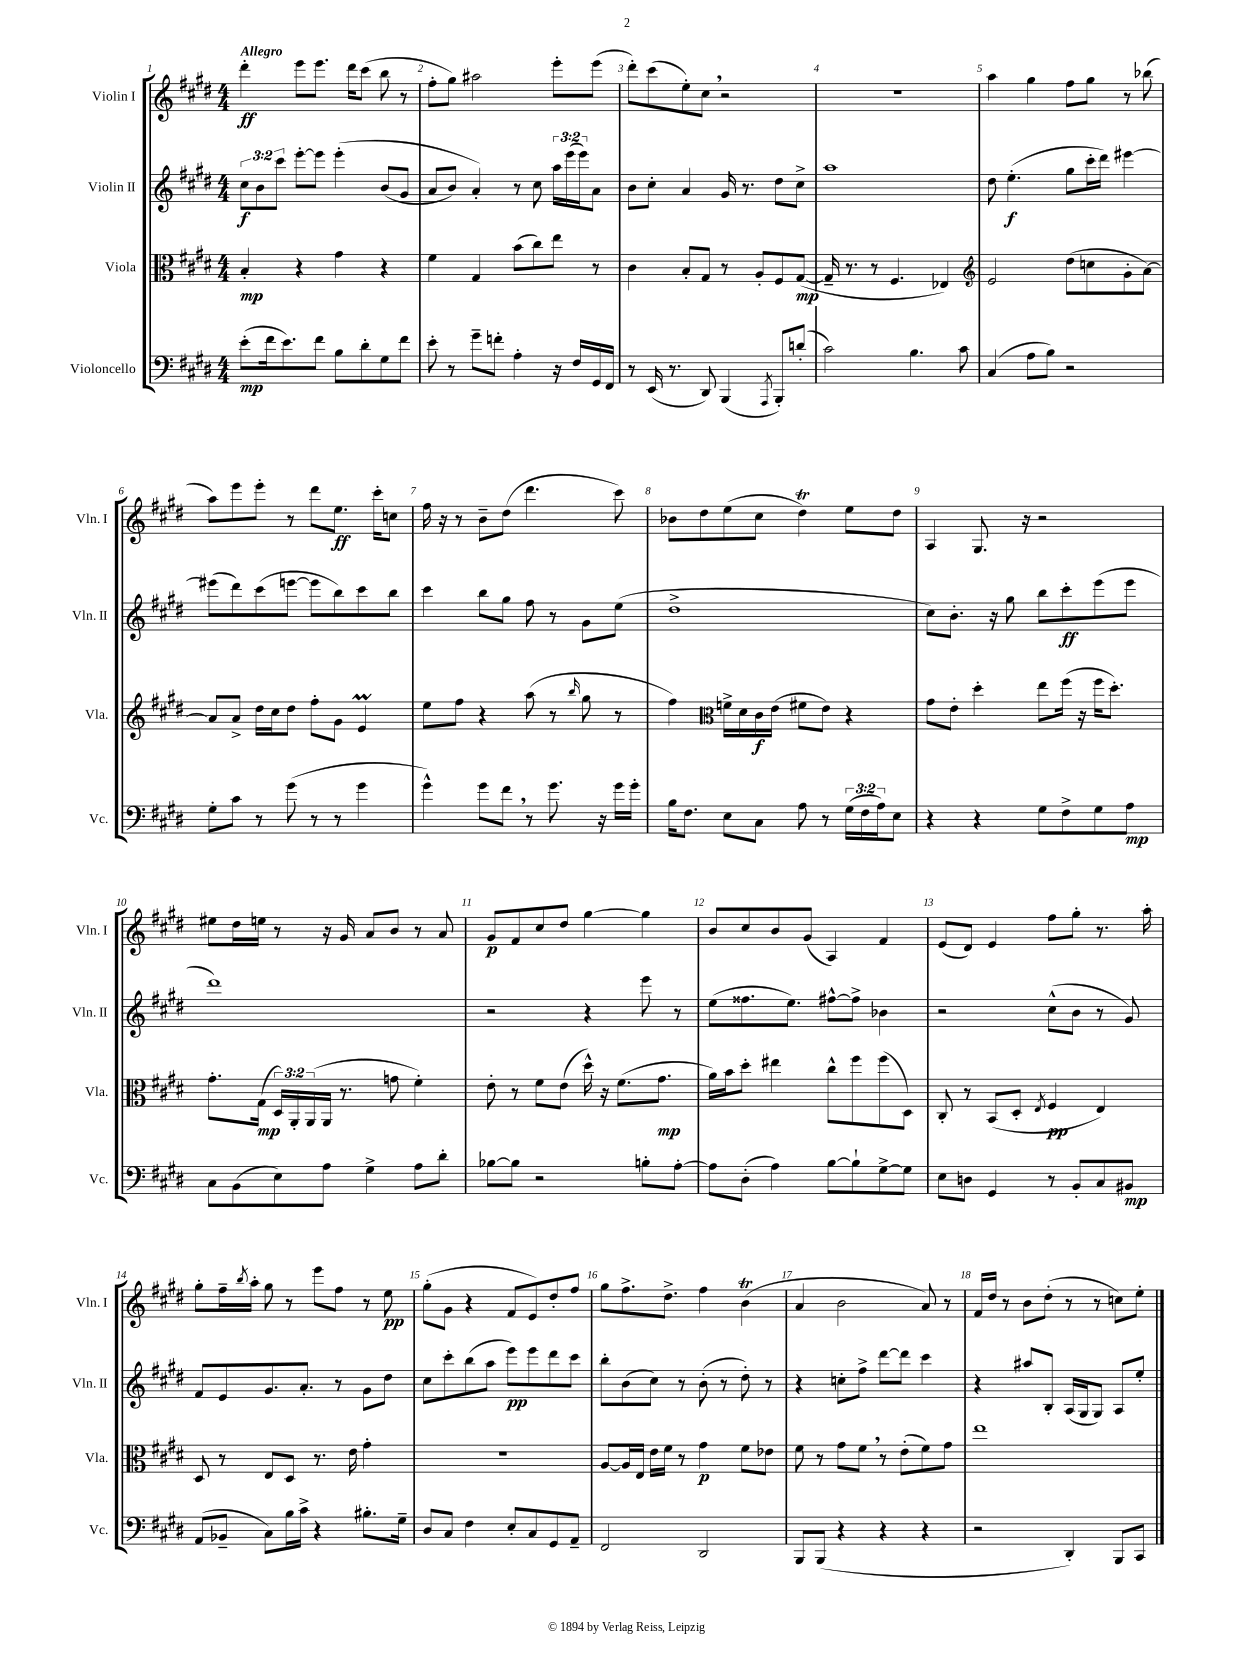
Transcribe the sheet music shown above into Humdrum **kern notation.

**kern	**kern	**kern	**kern
*staff4	*staff3	*staff2	*staff1
*clefF4	*clefC3	*clefG2	*clefG2
*k[f#c#g#d#]	*k[f#c#g#d#]	*k[f#c#g#d#]	*k[f#c#g#d#]
*M4/4	*M4/4	*M4/4	*M4/4
(8e'	4B'	12cc#	4ddd#'
.	.	12b	.
16f#	.	.	.
.	.	12ccc#	.
8.e)	.	.	.
.	4r	[8eee'	8eee
8f#	.	8eee]	8.eee
8B	4g#	&(4eee'	.
.	.	.	16ddd#
8d#'	.	.	(8ccc#
8G#	4r	(8b	8bb
8f#	.	8g#	8r
=	=	=	=
8e'	4f#	8a	8ff#'
8r	.	8b)	8gg#)
8g#~	4G#	4a'&)	2aa#
8f'	.	.	.
4A'	(8b	8r	.
.	8cc#)	8cc#	.
16r	8ee	24aa	8eee'
.	.	(24eee	.
16F#	.	.	.
.	.	24eee)	.
16GG#	8r	8a	(8eee
16FF#	.	.	.
=	=	=	=
8r	4c#	8b	8ddd#')
(16EE	.	8cc#'	(8ccc#
8.r	.	.	.
.	8B'	4a	8ee')
8DD#)	8G#	.	8cc#
(4BBB	8r	16g#	2r
.	.	8.r	.
.	8A'	.	.
8qAAA	.	.	.
8BBB')	8F#	8dd#	.
(8d'	([8G#	8cc#^	.
=	=	=	=
2c#)	16G#~]	1aa	1r
.	8.r	.	.
.	8r	.	.
.	4.F#	.	.
4.B	.	.	.
.	4E-)	.	.
8c#	.	.	.
=	=	=	=
*	*clefG2	*	*
(4C#	2e	8dd#	4aa
.	.	(4.ee'	.
8A	.	.	4gg#
8B)	.	.	.
2r	(8dd#	8gg#	8ff#
.	8cc	16ccc#'	8gg#
.	.	16ddd#)	.
.	8g#'	[4eee#	8r
.	[8a)	.	(8bb-
=	=	=	=
8G#'	8a]	(8eee#]	8aa)
8c#	8a^	8ddd#)	8eee
8r	16dd#	(8ccc#	8eee'
.	16cc#	.	.
(8g#	8dd#	[8eee	8r
8r	8ff#'	8eee]	8ddd#
8r	8g#	8bb)	8.ee
4g#	4e	8ccc#	.
.	.	.	16ccc#'
.	.	8bb	8cc
=	=	=	=
4g#^^)	8ee	4ccc#	16ff#
.	.	.	16r
.	8ff#	.	8r
8g#	4r	8bb	8b~
8f#	.	8gg#	(8dd#
8r	(8aa	8ff#	4.ddd#
8.g#	8r	8r	.
.	16qqbb	.	.
.	8gg#	8g#	.
16r	.	.	.
16g#	8r	(8ee	8ccc#)
16g#'	.	.	.
=	=	=	=
16B	4ff#)	1dd#^	8b-
8.F#	.	.	.
.	.	.	8dd#
*	*clefC3	*	*
8E	16f^	.	(8ee
.	16d#	.	.
8C#	16c#	.	8cc#
.	(16e	.	.
8A	8f#	.	4dd#)
8r	8e)	.	.
(24G#	4r	.	8ee
24F#	.	.	.
24A)	.	.	.
8E	.	.	8dd#
=	=	=	=
4r	8g#	8cc#)	4A
.	8e'	8.b'	.
4r	4dd#'	.	8.G#
.	.	16r	.
.	.	8gg#	.
.	.	.	16r
8G#	8ee	8bb	2r
8F#^	(16ff#	8ccc#'	.
.	16r	.	.
8G#	16ff#	(8eee	.
.	8.dd#')	.	.
8A	.	8eee	.
=	=	=	=
8C#	8.g#'	1ddd#)	8ee#
(8BB	.	.	16dd#
.	(16G#	.	16ee
8E)	24D#)	.	8r
.	24AA'	.	.
.	(24AA	.	.
8A	16AA	.	16r
.	8.r	.	16g#
4G#^	.	.	8a
.	8g	.	8b
8A	4f#')	.	8r
8d#'	.	.	8a
=	=	=	=
[8B-	8e'	2r	8g#
8B-]	8r	.	8f#
2r	8f#	.	8cc#
.	(8e	.	8dd#
.	16dd#^^)	4r	[4gg#
.	16r	.	.
.	(8.f#	.	.
8B'	.	8eee	4gg#]
.	8.g#	.	.
[8A'	.	8r	.
=	=	=	=
8A]	16a)	(8ee	8b
.	16b	.	.
(8D#'	8dd#'	8.ff##	8cc#
4A)	4ee#	.	8b
.	.	8.ee)	.
.	.	.	(8g#
[8B	8cc#^^	[8ff#^^	4A)
8B`]	8ff#	8ff#^]	.
[8G#^	(8ff#	4b-	4f#
8G#]	8D#)	.	.
=	=	=	=
8E	8C#'	2r	(8e
8D	8r	.	8d#)
4GG#	(8BB	.	4e
.	8D#'	.	.
.	8qE	.	.
8r	4F#	(8cc#^^	8ff#
8BB'	.	8b	8gg#'
8C#	4E)	8r	8.r
8BB#	.	8g#)	.
.	.	.	16aa'
=	=	=	=
(8AA	8D#	8f#	8gg#'
8BB-~	8r	8e	16ff#~
.	.	.	8qbb
.	.	.	16aa'
8C#)	8E	8.g#	8gg#
16B	8D#	.	8r
16c#^	.	8.a'	.
4r	8.r	.	8eee
.	.	8r	8ff#
.	16e	.	.
8.B#'	4g#'	8g#	8r
.	.	8dd#	8ee
16G#~	.	.	.
=	=	=	=
8D#	1r	8cc#	(8gg#'
8C#	.	8ccc#'	8g#
4F#	.	(8bb	4r
.	.	8aa	.
8E'	.	8eee)	8f#
8C#	.	8eee	8e)
8GG#	.	8ddd#	8dd#'
8AA~	.	8ccc#	8ff#
=	=	=	=
2FF#	[8A	8bb'	8gg#
.	16A]	(8b	8.ff#^
.	16E	.	.
.	16e	8cc#)	.
.	16f#	.	8.dd#^
.	8r	8r	.
2DD#	4g#	(8b'	4ff#
.	.	8r	.
.	8f#	8dd#')	(4b
.	8e-	8r	.
=	=	=	=
8BBB	8f#	4r	4a
(8BBB	8r	.	.
4r	8g#	8cc'	2b
.	8f#	8ff#^	.
4r	8r	[8ddd#	.
.	(8e'	8ddd#]	.
4r	8f#)	4ccc#	8a)
.	8g#	.	8r
=	=	=	=
2r	1ee	4r	16f#
.	.	.	16dd#
.	.	.	8r
.	.	8aa#	8b
.	.	8B'	(8dd#'
4DD#')	.	(16A	8r
.	.	16G#	.
.	.	8G#)	8r
8BBB	.	8A	8cc)
8CC#	.	8ee'	8ee'
==	==	==	==
*-	*-	*-	*-
